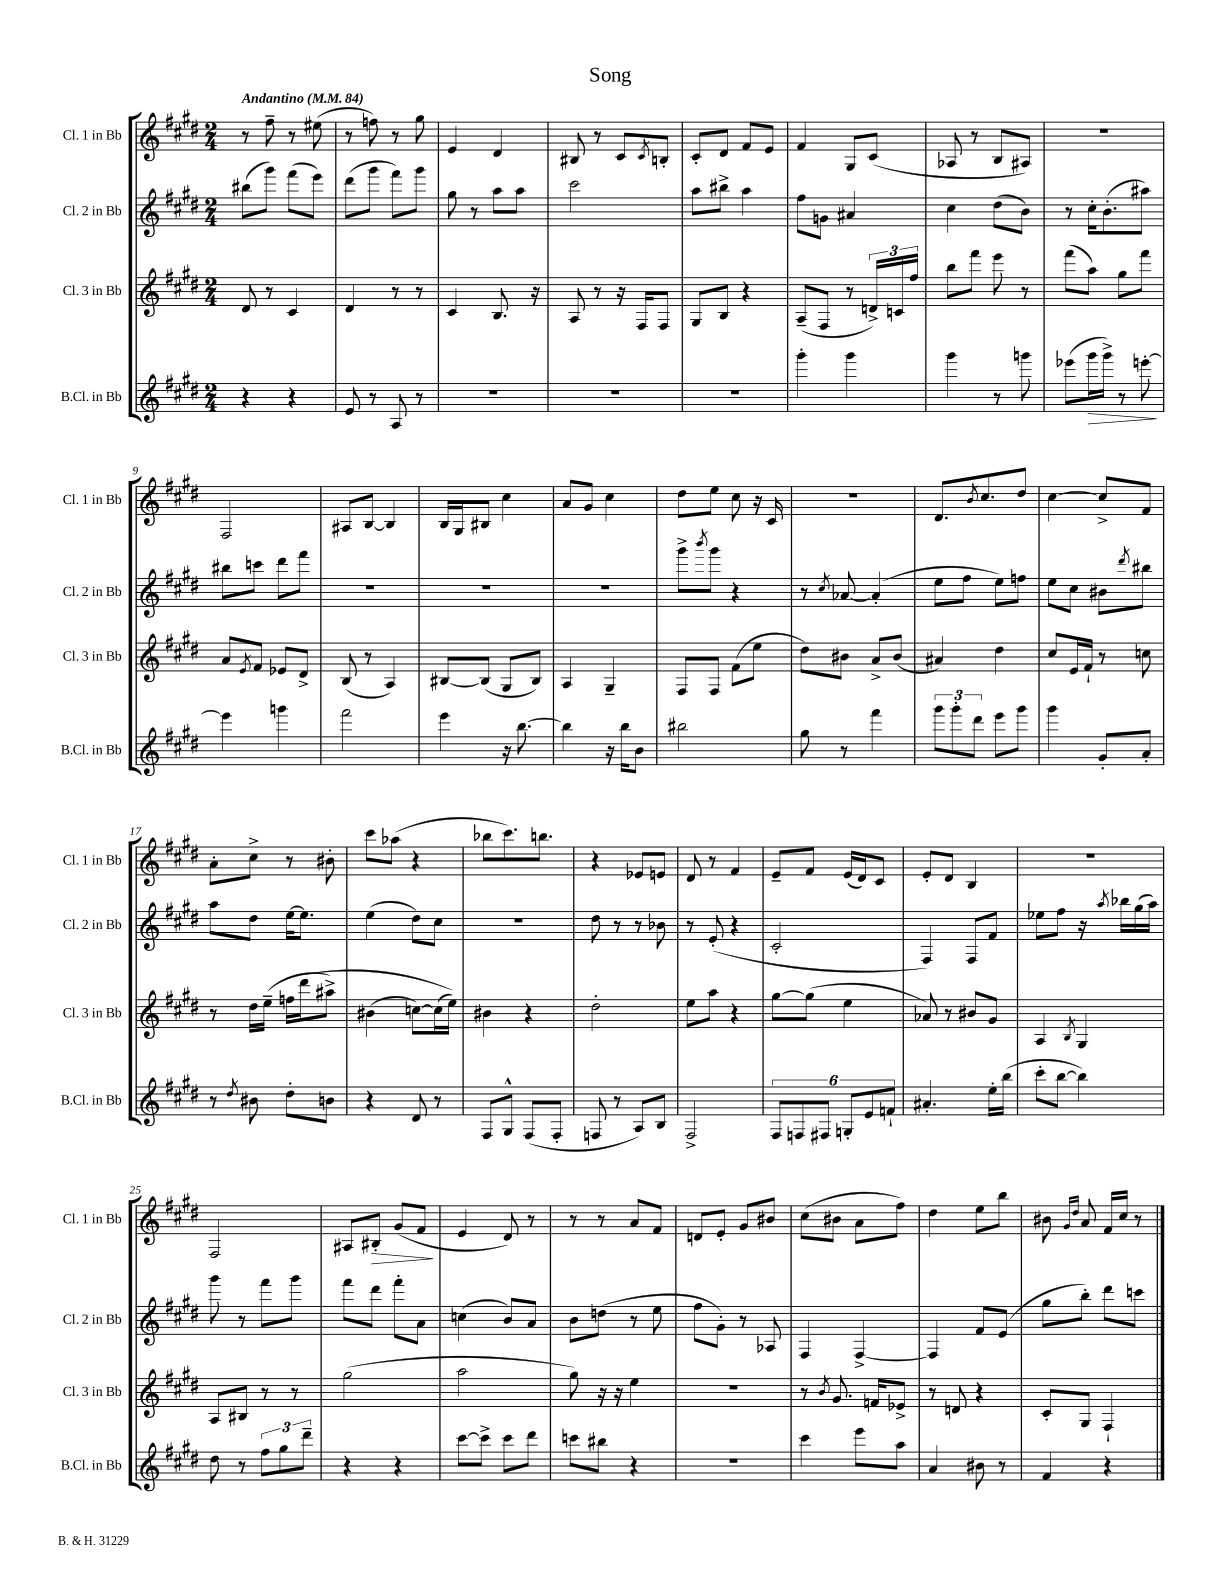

**kern	**kern	**kern	**kern
*staff4	*staff3	*staff2	*staff1
*clefG2	*clefG2	*clefG2	*clefG2
*k[f#c#g#d#]	*k[f#c#g#d#]	*k[f#c#g#d#]	*k[f#c#g#d#]
*M2/4	*M2/4	*M2/4	*M2/4
*MM84	*MM84	*MM84	*MM84
4r	8d#	(8bb#	8r
.	8r	8ggg#)	8ff#~
4r	4c#	(8fff#	8r
.	.	8eee)	(8ee#
=	=	=	=
8e	4d#	(8ddd#	8r
8r	.	8ggg#	8ff)
8A	8r	8fff#)	8r
8r	8r	8ggg#	8gg#
=	=	=	=
2r	4c#	8gg#	4e
.	.	8r	.
.	8.B	8aa	4d#
.	.	8aa	.
.	16r	.	.
=	=	=	=
2r	8A	2ccc#	8B#
.	8r	.	8r
.	16r	.	8c#
.	16F#	.	.
.	.	.	8qc#
.	8F#	.	8B'
=	=	=	=
2r	8G#	8aa	8c#'
.	8B	8bb#^	8d#
.	4r	4aa	8f#
.	.	.	8e
=	=	=	=
4ggg#'	(8A~	8ff#	4f#
.	8F#	8g	.
4ggg#	8r	4a#	8G#
.	24d^)	.	(8c#
.	24c	.	.
.	24ff#	.	.
=	=	=	=
4ggg#	8bb	4cc#	8A-
.	8fff#	.	8r
8r	8eee	(8dd#	8B
8ggg	8r	8b)	8A#)
=	=	=	=
(8eee-	(8fff#	8r	2r
16ggg#	8aa)	16cc#'	.
16ggg#^)	.	(8.b'	.
8r	8gg#	.	.
[8eee'	8fff#	8aa#)	.
=	=	=	=
4eee]	8a	8bb#	2F#
.	8qe	.	.
.	8f#	8ccc	.
4ggg	8e-	8ddd#	.
.	8d#^	8fff#	.
=	=	=	=
2fff#	(8B	2r	8A#
.	8r	.	[8B
.	4A)	.	4B]
=	=	=	=
4eee	[8B#	2r	16B
.	.	.	16G#
.	(8B#]	.	8B#
16r	8G#	.	4cc#
[8.bb	.	.	.
.	8B#)	.	.
=	=	=	=
4bb]	4A	2r	8a
.	.	.	8g#
16r	4G#~	.	4cc#
16bb	.	.	.
8b	.	.	.
=	=	=	=
2bb#	8F#	8ggg#^	8dd#
.	.	8qbbb	.
.	8F#	8ggg#	8ee
.	(8f#	4r	8cc#
.	8ee	.	16r
.	.	.	16c#
=	=	=	=
8gg#	8dd#)	8r	2r
.	.	8qcc#	.
8r	8b#	[8a-	.
4fff#	8a^	(4a-']	.
.	(8b#	.	.
=	=	=	=
12ggg#	4a#)	8ee	8.d#
12ggg#'	.	.	.
.	.	8ff#	.
12ddd#	.	.	.
.	.	.	8qb
.	.	.	8.cc#
8eee	4dd#	8ee)	.
8ggg#	.	8ff	8dd#
=	=	=	=
4ggg#	8cc#	8ee	[4cc#
.	16e	8cc#	.
.	16f#`	.	.
8g#'	8r	8b#	8cc#^]
.	.	8qddd#	.
8a'	8cc	8bb#	8f#
=	=	=	=
8r	8r	8aa	8a'
8qdd#	.	.	.
8b#	16dd#	8dd#	8cc#^
.	(16ee~	.	.
8dd#'	16ff	[16ee	8r
.	&(16ddd#	8.ee]	.
8b	8aa#^)	.	8b#'
=	=	=	=
4r	(4b#	(4ee	8ccc#
.	.	.	(8aa-
8d#	[8cc)	8dd#)	4r
8r	(16cc]	8cc#	.
.	16ee)&)	.	.
=	=	=	=
8F#	4b#	2r	8bb-
8G#^^	.	.	8.ccc#)
(8F#	4r	.	.
.	.	.	8.bb
8F#'	.	.	.
=	=	=	=
8F	2dd#'	8dd#	4r
8r	.	8r	.
8A)	.	8r	8e-
8B	.	8b-	8e
=	=	=	=
2F#^	8ee	8r	8d#
.	8aa	(8e'	8r
.	4r	4r	4f#
=	=	=	=
12F#	[8gg#	2c#'	8e~
12F	.	.	.
.	(8gg#]	.	8f#
12F#	.	.	.
12G'	4ee	.	(16e
.	.	.	16d#)
12e	.	.	.
.	.	.	8c#
12f`	.	.	.
=	=	=	=
4.a#'	8a-)	4F#)	8e'
.	8r	.	8d#
.	8b#	8F#	4B
16ee'	8g#	8f#	.
(16bb	.	.	.
=	=	=	=
8ccc#'	4A	8ee-	2r
[8bb	.	8ff#	.
.	8qB	.	.
4bb])	4G#	16r	.
.	.	8qaa	.
.	.	16bb-	.
.	.	(16gg#	.
.	.	16aa)	.
=	=	=	=
8dd#	8A	8ggg#	2F#
8r	8B#	8r	.
12ff#	8r	8fff#	.
12gg#	.	.	.
.	8r	8ggg#	.
12ddd#~	.	.	.
=	=	=	=
4r	(2gg#	8fff#	8A#
.	.	8ddd#	8B#'
4r	.	8fff#'	(8g#
.	.	8a	8f#
=	=	=	=
[8ccc#	2aa	(4cc	4e
8ccc#^]	.	.	.
8ccc#	.	8b)	8d#)
8ddd#	.	8a	8r
=	=	=	=
8ccc	8gg#)	8b	8r
8bb#	16r	(8dd	8r
.	16r	.	.
4r	4ee	8r	8a
.	.	8ee	8f#
=	=	=	=
2r	2r	8ff#	8d
.	.	8g#')	8e'
.	.	8r	8g#
.	.	8A-	8b#
=	=	=	=
4ccc#	8r	4F#	(8cc#
.	8qb	.	.
.	8.g#	.	8b#
8eee	.	[4F#^	8a
.	16f	.	.
8aa	8e-^	.	8ff#)
=	=	=	=
4a	8r	4F#]	4dd#
.	8d	.	.
8b#	4r	8f#	8ee
8r	.	(8e	8bb
=	=	=	=
4f#	8c#'	8gg#	8b#
.	.	.	16qqg#
.	.	.	16qqdd#
.	8G#	8bb')	8a
4r	4F#`	8ddd#	16f#
.	.	.	16cc#
.	.	8ccc	8r
==	==	==	==
*-	*-	*-	*-
